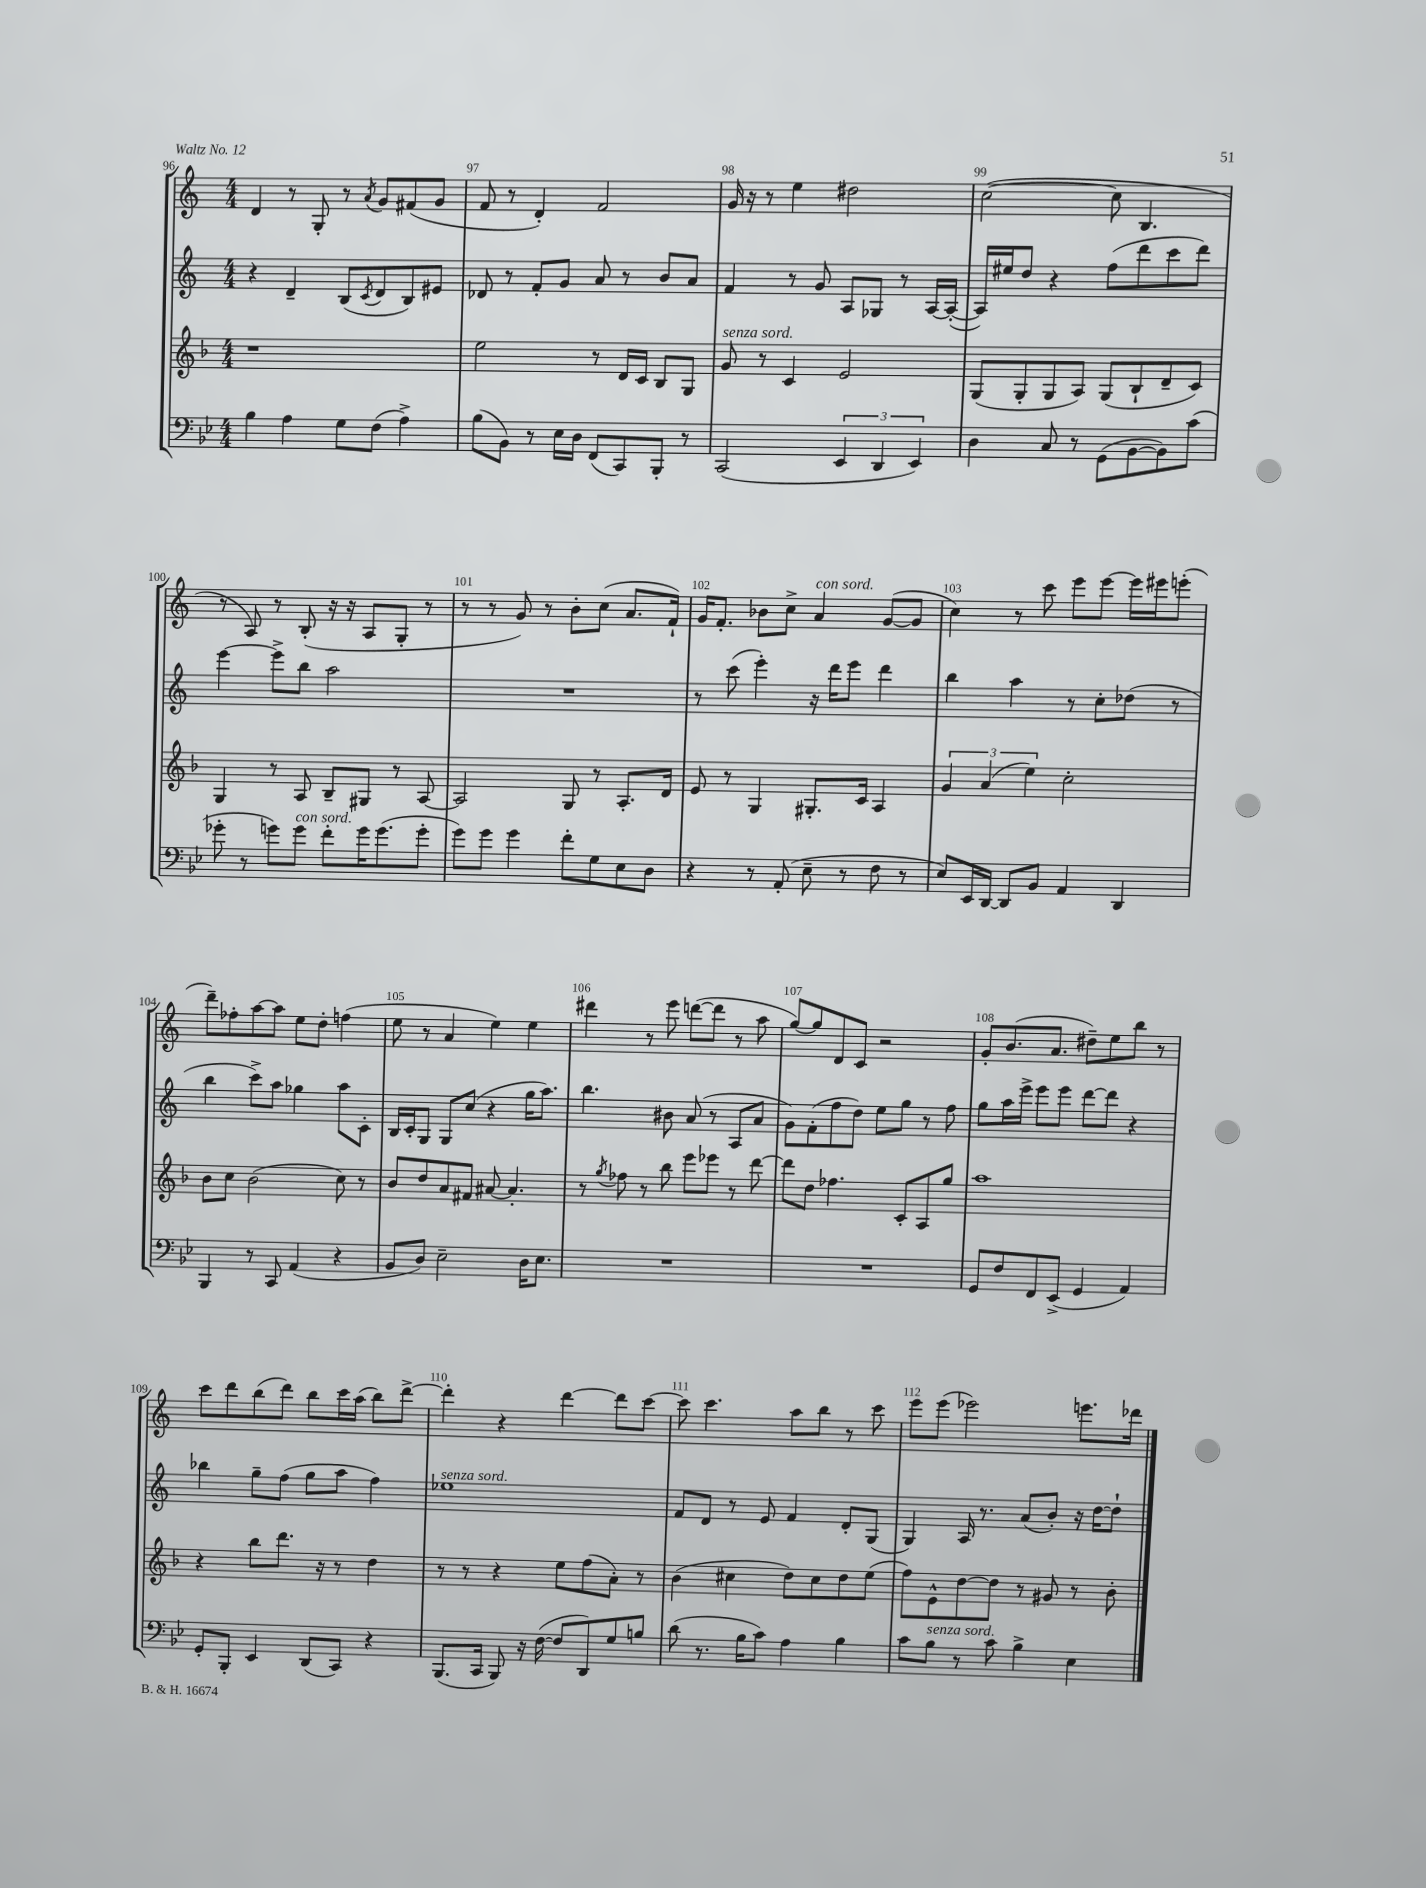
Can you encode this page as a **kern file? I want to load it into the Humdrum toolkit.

**kern	**kern	**kern	**kern
*staff4	*staff3	*staff2	*staff1
*clefF4	*clefG2	*clefG2	*clefG2
*k[b-e-]	*k[b-]	*k[]	*k[]
*M4/4	*M4/4	*M4/4	*M4/4
4B-	1r	4r	4d
4A	.	4d~	8r
.	.	.	8G'
8G	.	(8B	8r
.	.	8qc	8qa
(8F	.	8d	8g
4A^)	.	8B)	(8f#
.	.	8e#	8g
=	=	=	=
(8B-	2ee	8d-	8f
8BB-)	.	8r	8r
8r	.	8f'	4d')
16E-	.	8g	.
16D	.	.	.
(8FF	8r	8a	2f
8CC)	16d	8r	.
.	16c	.	.
8BBB-'	8B-	8b	.
8r	8G	8a	.
=	=	=	=
(2CC	8g	4f	16g
.	.	.	16r
.	8r	.	8r
.	4c	8r	4ee
.	.	8g	.
6EE-	2e	8A	2dd#
.	.	8G-	.
6DD	.	.	.
.	.	8r	.
6EE-)	.	.	.
.	.	[16A	.
.	.	(16A'_	.
=	=	=	=
4D	(8G	16A])	([2cc
.	.	16ee#	.
.	8G'	8dd	.
8C	8G	4r	.
8r	8A)	.	.
(8GG	(8G	(8ff	8cc]
[8BB-	8B-`	8ddd	4.B
8BB-])	8d~	8ccc	.
(8c	8c)	8ddd)	.
=	=	=	=
8g-'	4G	[4eee	8r
8r	.	.	8A)
8g)	8r	8eee^]	8r
8g	8A	8bb	(8B'
8f'	8B-~	2aa	16r
.	.	.	16r
16g	8G#	.	8A
(8.g	.	.	.
.	8r	.	8G'
8g'	[8A	.	8r
=	=	=	=
8g)	2A]	1r	8r
8g	.	.	8r
4g	.	.	8g)
.	.	.	8r
8f'	8G	.	8b'
8G	8r	.	(8cc
8E-	8.A'	.	8.a
8D	.	.	.
.	16d	.	16f`)
=	=	=	=
4r	8e	8r	16g
.	.	.	8.f'
.	8r	(8ccc	.
8r	4G	4eee')	8b-
(8AA'	.	.	8cc^
8E-~	8.G#'	16r	4a
.	.	16ddd	.
8r	.	8eee	.
.	16c	.	.
8F	4A	4ddd	([8g
8r	.	.	8g]
=	=	=	=
8E-)	6g	4bb	4cc)
16EE-	.	.	.
.	(6a	.	.
[16DD	.	.	.
8DD]	.	4aa	8r
.	6ee)	.	.
8BB-	.	.	8ccc
4AA	2cc'	8r	8eee
.	.	8cc'	[8eee
4DD	.	(8dd-	16eee]
.	.	.	16eee#
.	.	8r	(8eee'
=	=	=	=
4BBB-	8b-	4bb	8ddd~)
.	8cc	.	8ff-'
8r	(2b-	8ccc^)	[8aa
8CC	.	8aa	8aa]
(4AA	.	4gg-	8ee
.	.	.	8dd'
4r	8cc)	8aa	(4ff
.	8r	8c'	.
=	=	=	=
8BB-	8b-	16B	8ee
.	.	16c'	.
8D)	8dd	8G	8r
2E-~	8a	8G	4a
.	8f#	(8cc	.
.	[8a#	4r	4ee)
.	4.a#']	.	.
16D	.	16gg	4ee
8.E-	.	8.aa)	.
=	=	=	=
1r	8r	4.bb	4ddd#
.	8qgg	.	.
.	8ff-	.	.
.	8r	.	8r
.	8bb-	8b#	8eee
.	8eee	(8a	([8ddd
.	8eee-	8r	8ddd]
.	8r	8A	8r
.	[8ddd	8a	8aa
=	=	=	=
1r	8ddd]	8g)	[8gg)
.	8dd	(8f'	8gg]
.	4.ff-	8ff	8d
.	.	8dd)	8c
.	.	8ee	2r
.	8c'	8gg	.
.	8A	8r	.
.	8gg	8ff	.
=	=	=	=
8GG	1aa	8gg	8g'
8F	.	16aa	(8.b
.	.	16eee^	.
8FF	.	8eee	.
.	.	.	8.a
(8EE-^	.	8eee	.
4GG	.	[8ddd	8dd#~)
.	.	8ddd]	8ee
4AA)	.	4r	8bb
.	.	.	8r
=	=	=	=
8GG'	4r	4bb-	8ccc
8BBB-'	.	.	8ddd
4EE-	8bb-	8gg~	(8bb
.	8.ddd	(8ff	8ddd)
(8DD	.	8gg	8bb
.	16r	.	.
8CC)	8r	8aa	16ccc
.	.	.	(16aa
4r	4dd	4ff)	8bb)
.	.	.	[8ddd^
=	=	=	=
(8.BBB-	8r	1ee-	4ddd']
.	8r	.	.
16CC	.	.	.
8BBB-)	4r	.	4r
16r	.	.	.
([16F	.	.	.
8F]	8ee	.	[4ddd
8DD)	(8ff	.	.
8G	8a')	.	8ddd]
8B	8r	.	[8ccc
=	=	=	=
(8d	(4b-	8f	8ccc]
8.r	.	8d	4.ccc
.	4cc#	8r	.
16B-	.	.	.
8c)	.	8e	.
4A	8dd)	4f	8aa
.	8cc#	.	8bb
4B-	8dd	8d'	8r
.	(8ee	(8G	8ccc
=	=	=	=
8c	8ff)	4G)	8eee
8B-	8e^^	.	(8eee
8r	[8dd	16A	2eee-)
.	.	8.r	.
8c	8dd]	.	.
4B-^	8r	(8a	.
.	8g#	8b')	.
4E-	8r	16r	8.eee
.	.	[16dd	.
.	8b-'	8dd`]	.
.	.	.	16ddd-
==	==	==	==
*-	*-	*-	*-
